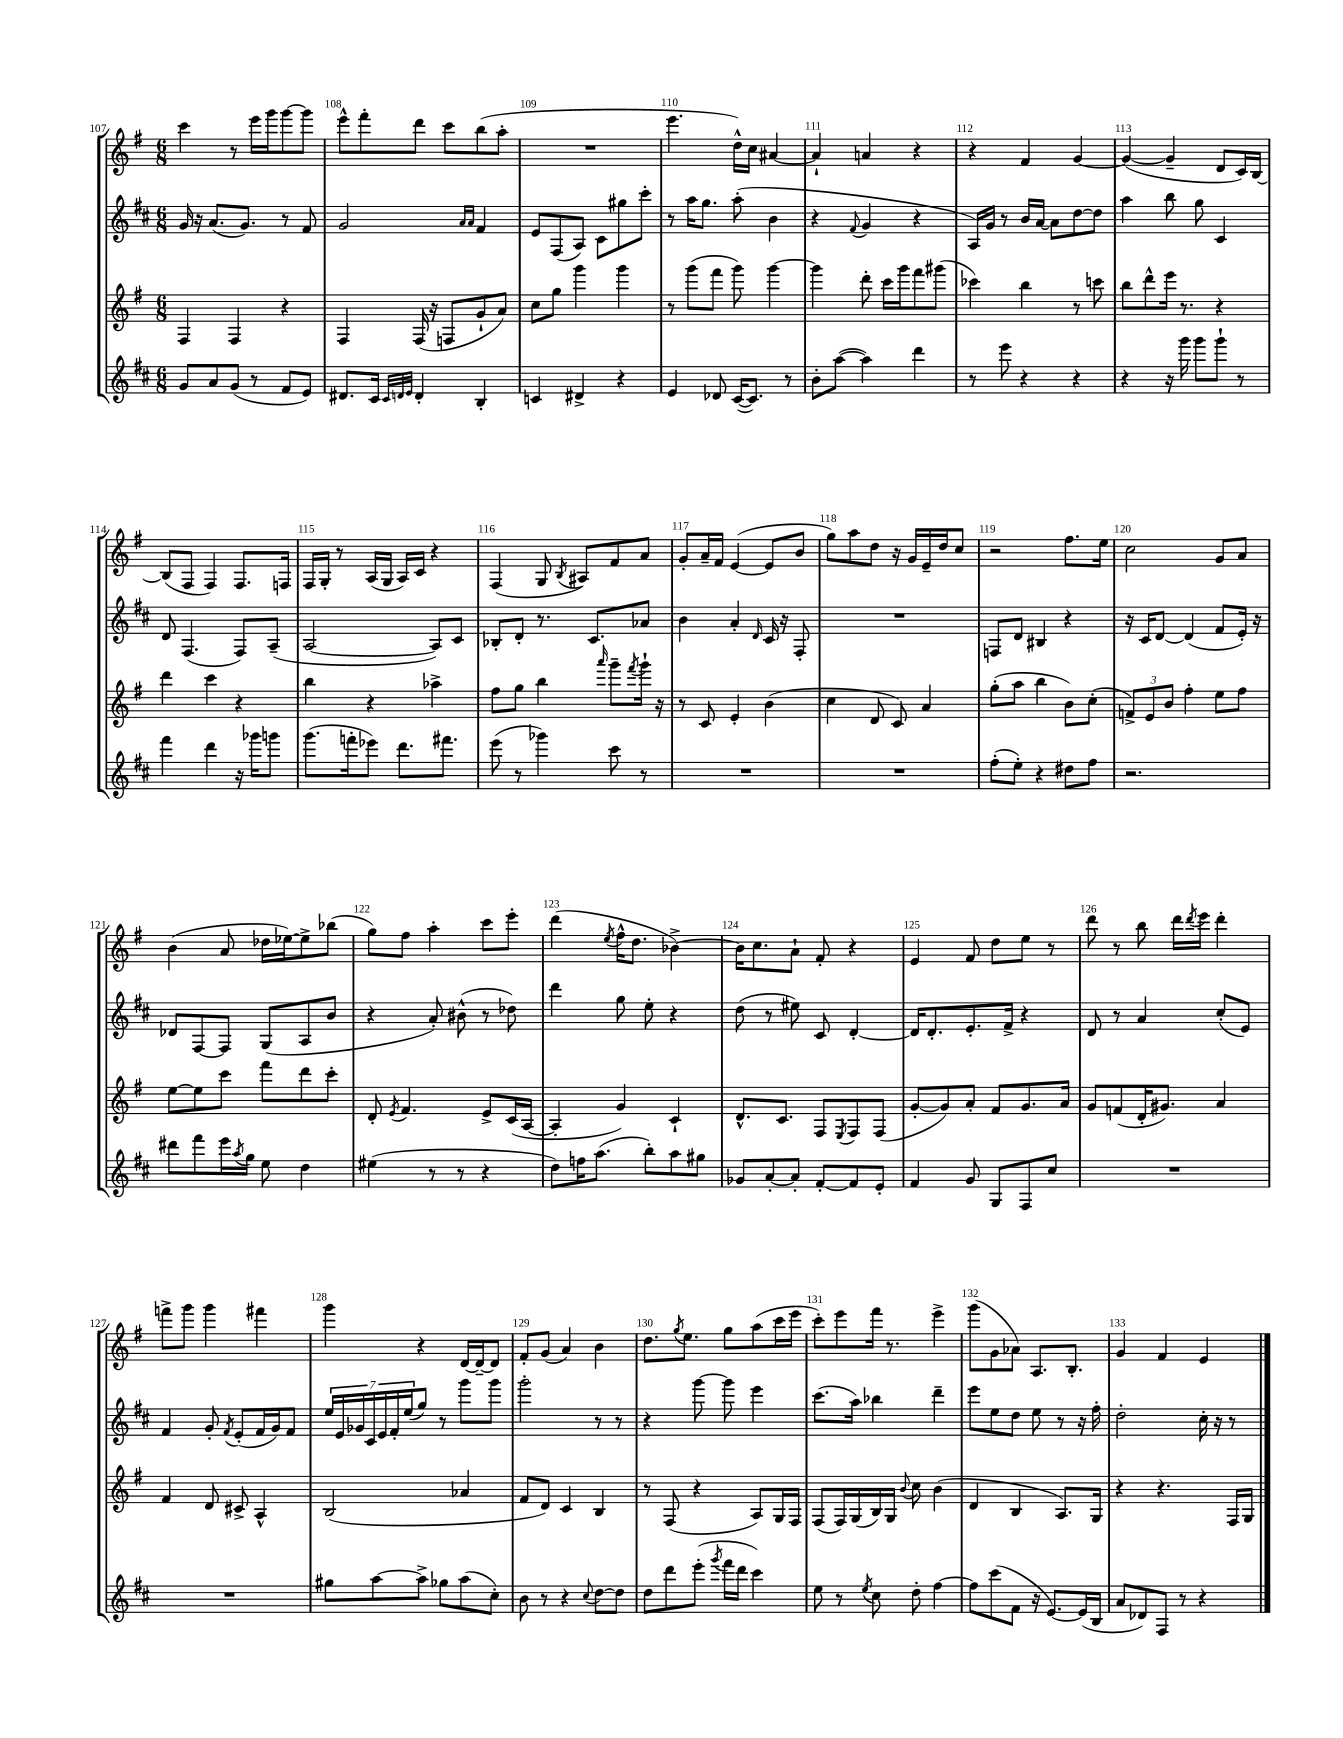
<<
\new StaffGroup <<
\new Staff = "s0" {
    \clef treble \key g \major \numericTimeSignature \time 6/8
    c'''4 r8 e'''16 g'''16 g'''8~ g'''8 |
    e'''8-^ fis'''8-. d'''8 c'''8 b''8( a''8-. |
    R2. |
    e'''4. d''16-^) c''16 ais'4~ |
    ais'4-! a'4 r4 |
    r4 fis'4 g'4~ |
    g'4~( g'4-- d'8 c'16) b16~ |
    b8( fis8 fis4) fis8. f16 |
    fis16 g16-. r8 a16( g16 a16) c'16 r4 |
    fis4( g8 \acciaccatura { b8 } ais8) fis'8 a'8 |
    g'8-. a'16-- fis'16 e'4~( e'8 b'8 |
    g''8) a''8 d''8 r16 g'16 e'16-- d''16 c''8 |
    r2 fis''8. e''16 |
    c''2 g'8 a'8 |
    b'4( a'8 des''16 ees''16~) ees''8-> bes''8( |
    g''8) fis''8 a''4-. c'''8 e'''8-. |
    d'''4( \acciaccatura { e''8 } fis''16-^ d''8. bes'4~->) |
    bes'16 c''8. a'8-! fis'8-. r4 |
    e'4 fis'8 d''8 e''8 r8 |
    d'''8 r8 b''8 d'''16 \acciaccatura { d'''8 } e'''16 d'''4-. |
    f'''8-> g'''8 g'''4 fis'''4 |
    g'''4 r4 d'16~ d'16~-- d'8 |
    fis'8-. g'8( a'4) b'4 |
    d''8. \acciaccatura { g''8 } e''8. g''8 a''8( c'''16 e'''16 |
    c'''8-.) e'''8 fis'''16 r8. e'''4-> |
    g'''8( g'8 aes'8) a8. b8.-. |
    g'4 fis'4 e'4 \bar "|." |
}
\new Staff = "s1" {
    \clef treble \key d \major \numericTimeSignature \time 6/8
    g'16 r16 a'8.( g'8.) r8 fis'8 |
    g'2 \grace { a'16 a'16 } fis'4 |
    e'8 fis8( a8) cis'8 gis''8 cis'''8-. |
    r8 a''16 g''8. a''8-.( b'4 |
    r4 \appoggiatura { fis'8 } g'4 r4 |
    a16) g'16 r8 b'16 a'16~ a'8 d''8~ d''8 |
    a''4 b''8 g''8 cis'4 |
    d'8 fis4.( fis8) a8--( |
    a2~ a8) cis'8 |
    bes8-. d'8-. r8. cis'8. aes'8 |
    b'4 a'4-. \grace { d'16 } cis'16 r16 fis8-. |
    R2. |
    f8 d'8 bis4 r4 |
    r16 cis'16 d'8~ d'4( fis'8 e'16-.) r16 |
    des'8 fis8~ fis8 g8( a8 b'8 |
    r4 a'8-.) bis'8-^( r8 des''8) |
    d'''4 g''8 e''8-. r4 |
    d''8( r8 eis''8) cis'8 d'4~-. |
    d'16 d'8.-. e'8.-. fis'16-> r4 |
    d'8 r8 a'4 cis''8-.( e'8) |
    fis'4 g'8-. \acciaccatura { fis'8 } e'8-.( fis'16 g'16) fis'8 |
    \tuplet 7/4 { e''16 e'16 ges'16 cis'16 e'16 fis'16-. e''16( } g''8) r8 g'''8 g'''8 |
    g'''2-. r8 r8 |
    r4 g'''8~ g'''8 e'''4 |
    cis'''8.( a''16) bes''4 d'''4-- |
    e'''8 e''8 d''8 e''8 r8 r16 fis''16-. |
    d''2-. cis''16-. r16 r8 \bar "|." |
}
\new Staff = "s2" {
    \clef treble \key g \major \numericTimeSignature \time 6/8
    fis4 fis4 r4 |
    fis4 fis16( r16 f8 g'8-! a'8) |
    c''8 g''8 g'''4 g'''4 |
    r8 g'''8( fis'''8 g'''8) g'''4~ |
    g'''4 d'''8-. c'''16 g'''16 fis'''8 gis'''8( |
    ces'''4) b''4 r8 c'''8 |
    b''8 d'''8-^ e'''16 r8. r4 |
    d'''4 c'''4 r4 |
    b''4 r4 aes''4-> |
    fis''8 g''8 b''4 \grace { a'''16 } g'''8-- \acciaccatura { fis'''8 } g'''16-! r16 |
    r8 c'8 e'4-. b'4( |
    c''4 d'8 c'8) a'4 |
    g''8-.( a''8 b''4 b'8) c''8-.( |
    \tuplet 3/2 { f'8->) e'8 b'8 } fis''4-. e''8 fis''8 |
    e''8~ e''8 c'''8 fis'''8 d'''8 c'''8-. |
    d'8-. \acciaccatura { e'8 } fis'4. e'8-> c'16( a16~ |
    a4-. g'4) c'4-! |
    d'8.-^ c'8. fis8 \acciaccatura { e8 } fis8 fis8( |
    g'8~-. g'8) a'8-. fis'8 g'8. a'16 |
    g'8 f'8( d'16-. gis'8.) a'4 |
    fis'4 d'8 cis'8-> a4-^ |
    b2( aes'4 |
    fis'8 d'8) c'4 b4 |
    r8 fis8( r4 a8) g16 fis16 |
    fis8( fis16) g16( b16) g16 \appoggiatura { b'8 } c''8 b'4( |
    d'4 b4 a8.) g16 |
    r4 r4. fis16 g16 \bar "|." |
}
\new Staff = "s3" {
    \clef treble \key d \major \numericTimeSignature \time 6/8
    g'8 a'8 g'8( r8 fis'8 e'8) |
    dis'8. cis'16 \grace { cis'32 d'32 e'32 } d'4-. b4-. |
    c'4 dis'4-> r4 |
    e'4 des'8 cis'16~( cis'8.) r8 |
    b'8-. a''8~( a''4) d'''4 |
    r8 e'''8 r4 r4 |
    r4 r16 g'''16 g'''8 g'''8-! r8 |
    fis'''4 d'''4 r16 ges'''16 g'''8 |
    g'''8.( f'''16-. ees'''8) d'''8. fis'''8. |
    e'''8( r8 ges'''4) cis'''8 r8 |
    R2. |
    R2. |
    fis''8-.( e''8-.) r4 dis''8 fis''8 |
    r2. |
    dis'''8 fis'''8 e'''16 \acciaccatura { a''8 } g''16 e''8 d''4 |
    eis''4( r8 r8 r4 |
    d''8) f''16 a''8.( b''8-.) a''8 gis''8 |
    ges'8 a'8~-. a'8-. fis'8~-. fis'8 e'8-. |
    fis'4 g'8 g8 fis8 cis''8 |
    R2. |
    R2. |
    gis''8 a''8~ a''8-> ges''8 a''8( cis''8-.) |
    b'8 r8 r4 \appoggiatura { cis''8 } d''8~ d''8 |
    d''8 d'''8 e'''8-.( \acciaccatura { g'''8 } fis'''16 d'''16 cis'''4) |
    e''8 r8 \acciaccatura { e''8 } cis''8 d''8-. fis''4~ |
    fis''8 cis'''8( fis'8 r16 e'8.~) e'16( b16 |
    a'8 des'8) fis8 r8 r4 \bar "|." |
}
>>
>>
\layout { \context { \Score currentBarNumber = #107 \override BarNumber.break-visibility = ##(#f #t #t) barNumberVisibility = #all-bar-numbers-visible } }
